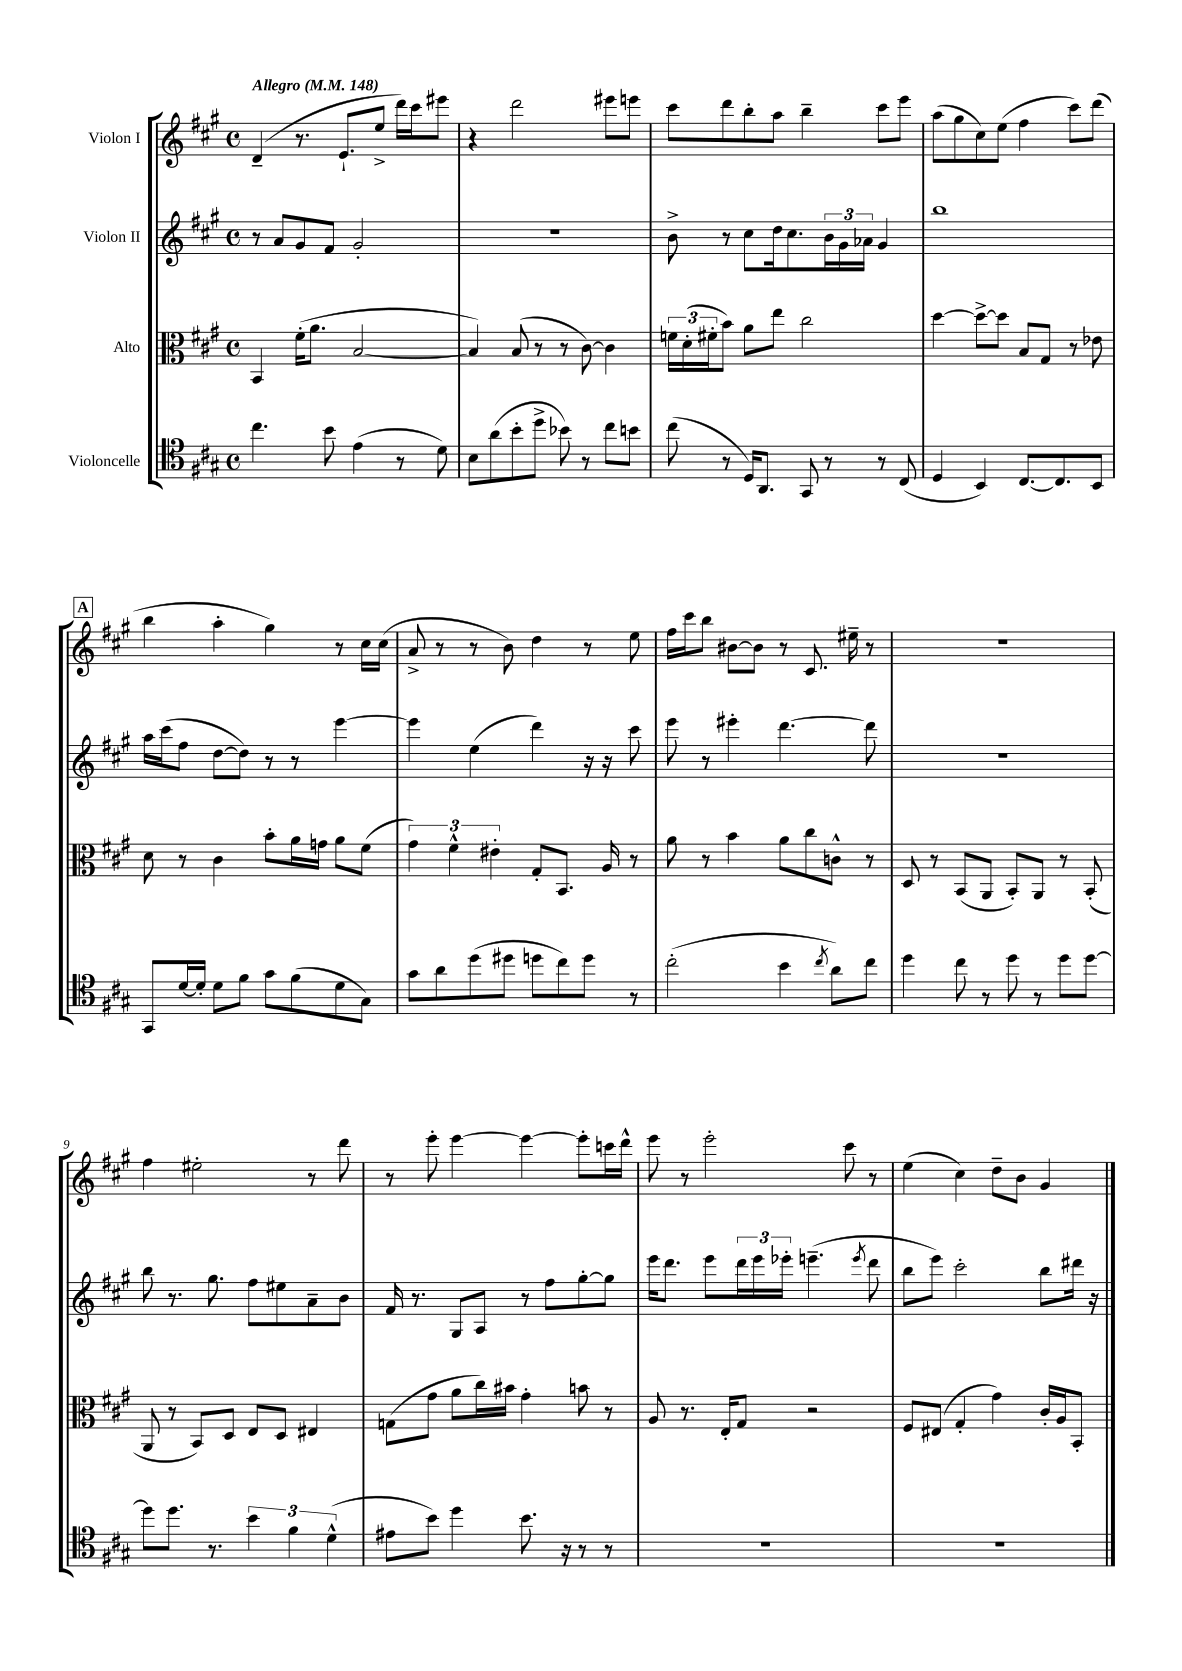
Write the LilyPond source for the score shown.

<<
\new StaffGroup <<
\new Staff = "s0" \with { instrumentName = "Violon I" } {
    \clef treble \key a \major \defaultTimeSignature \time 4/4 \tempo "Allegro" 4 = 148
    d'4--( r8. e'8.-! e''8-> d'''16) cis'''16 eis'''8 |
    r4 d'''2 eis'''8 e'''8 |
    cis'''8 d'''8 b''8-. a''8 b''4-- cis'''8 e'''8 |
    a''8( gis''8 cis''8) e''8( fis''4 cis'''8) d'''8( |
    \mark \markup { \box "A" } b''4 a''4-. gis''4) r8 cis''16 cis''16( |
    a'8-> r8 r8 b'8) d''4 r8 e''8 |
    fis''16 cis'''16 b''8 bis'8~ bis'8 r8 cis'8. eis''16-- r8 |
    r1 |
    fis''4 eis''2-. r8 d'''8 |
    r8 e'''8-. e'''4~ e'''4~ e'''8-. c'''16 d'''16-^ |
    e'''8 r8 e'''2-. cis'''8 r8 |
    e''4( cis''4) d''8-- b'8 gis'4 \bar "|." |
}
\new Staff = "s1" \with { instrumentName = "Violon II" } {
    \clef treble \key a \major \defaultTimeSignature \time 4/4
    r8 a'8 gis'8 fis'8 gis'2-. |
    r1 |
    b'8-> r8 cis''8 d''16 cis''8. \tuplet 3/2 { b'16 gis'16 aes'16 } gis'4 |
    b''1 |
    \mark \markup { \box "A" } a''16 cis'''16( fis''8 d''8~ d''8) r8 r8 e'''4~ |
    e'''4 e''4( d'''4) r16 r16 cis'''8 |
    e'''8 r8 eis'''4-. d'''4.~ d'''8 |
    R1 |
    b''8 r8. gis''8. fis''8 eis''8 a'8-- b'8 |
    fis'16 r8. gis8 a8 r8 fis''8 gis''8~-. gis''8 |
    e'''16 d'''8. e'''8 \tuplet 3/2 { d'''16 e'''16 ees'''16-. } e'''4.--( \acciaccatura { e'''8 } d'''8 |
    b''8 e'''8) cis'''2-. b''8 dis'''16 r16 \bar "|." |
}
\new Staff = "s2" \with { instrumentName = "Alto" } {
    \clef alto \key a \major \defaultTimeSignature \time 4/4
    b,4 fis'16-.( a'8. b2~ |
    b4) b8( r8 r8 cis'8~) cis'4 |
    \tuplet 3/2 { f'16 d'16-.( fis'16-. } b'8) a'8 e''8 cis''2 |
    d''4~ d''8~-> d''8 b8 gis8 r8 ees'8 |
    \mark \markup { \box "A" } d'8 r8 cis'4 b'8-. a'16 g'16 a'8 fis'8( |
    \tuplet 3/2 { gis'4) fis'4-^ eis'4-. } gis8-. b,8. a16 r8 |
    a'8 r8 b'4 a'8 cis''8 c'8-^ r8 |
    d8 r8 b,8( a,8 b,8-.) a,8 r8 b,8-.( |
    a,8 r8 b,8) d8 e8 d8 eis4 |
    g8( gis'8 a'8 cis''16) bis'16 gis'4-. b'8 r8 |
    a8 r8. e16-. gis8 r2 |
    fis8 eis8( gis4-. gis'4) cis'16-. a16 b,8-. \bar "|." |
}
\new Staff = "s3" \with { instrumentName = "Violoncelle" } {
    \clef tenor \key a \major \defaultTimeSignature \time 4/4
    cis''4. b'8 e'4( r8 d'8) |
    b8 a'8( b'8-. d''8-> bes'8) r8 cis''8 b'8 |
    cis''8( r8 d16) a,8. gis,8 r8 r8 cis8( |
    d4 b,4) cis8.~ cis8. b,8 |
    \mark \markup { \box "A" } gis,8 d'16~ d'16-. d'8 fis'8 gis'8 fis'8( d'8 gis8) |
    gis'8 a'8 d''8( dis''8 d''8 cis''8) d''8 r8 |
    cis''2-.( b'4 \acciaccatura { cis''8 } a'8) cis''8 |
    d''4 cis''8 r8 d''8 r8 d''8 d''8~ |
    d''8 d''8. r8. \tuplet 3/2 { b'4 fis'4 d'4-^( } |
    eis'8 b'8) d''4 b'8. r16 r8 r8 |
    R1 |
    R1 \bar "|." |
}
>>
>>
